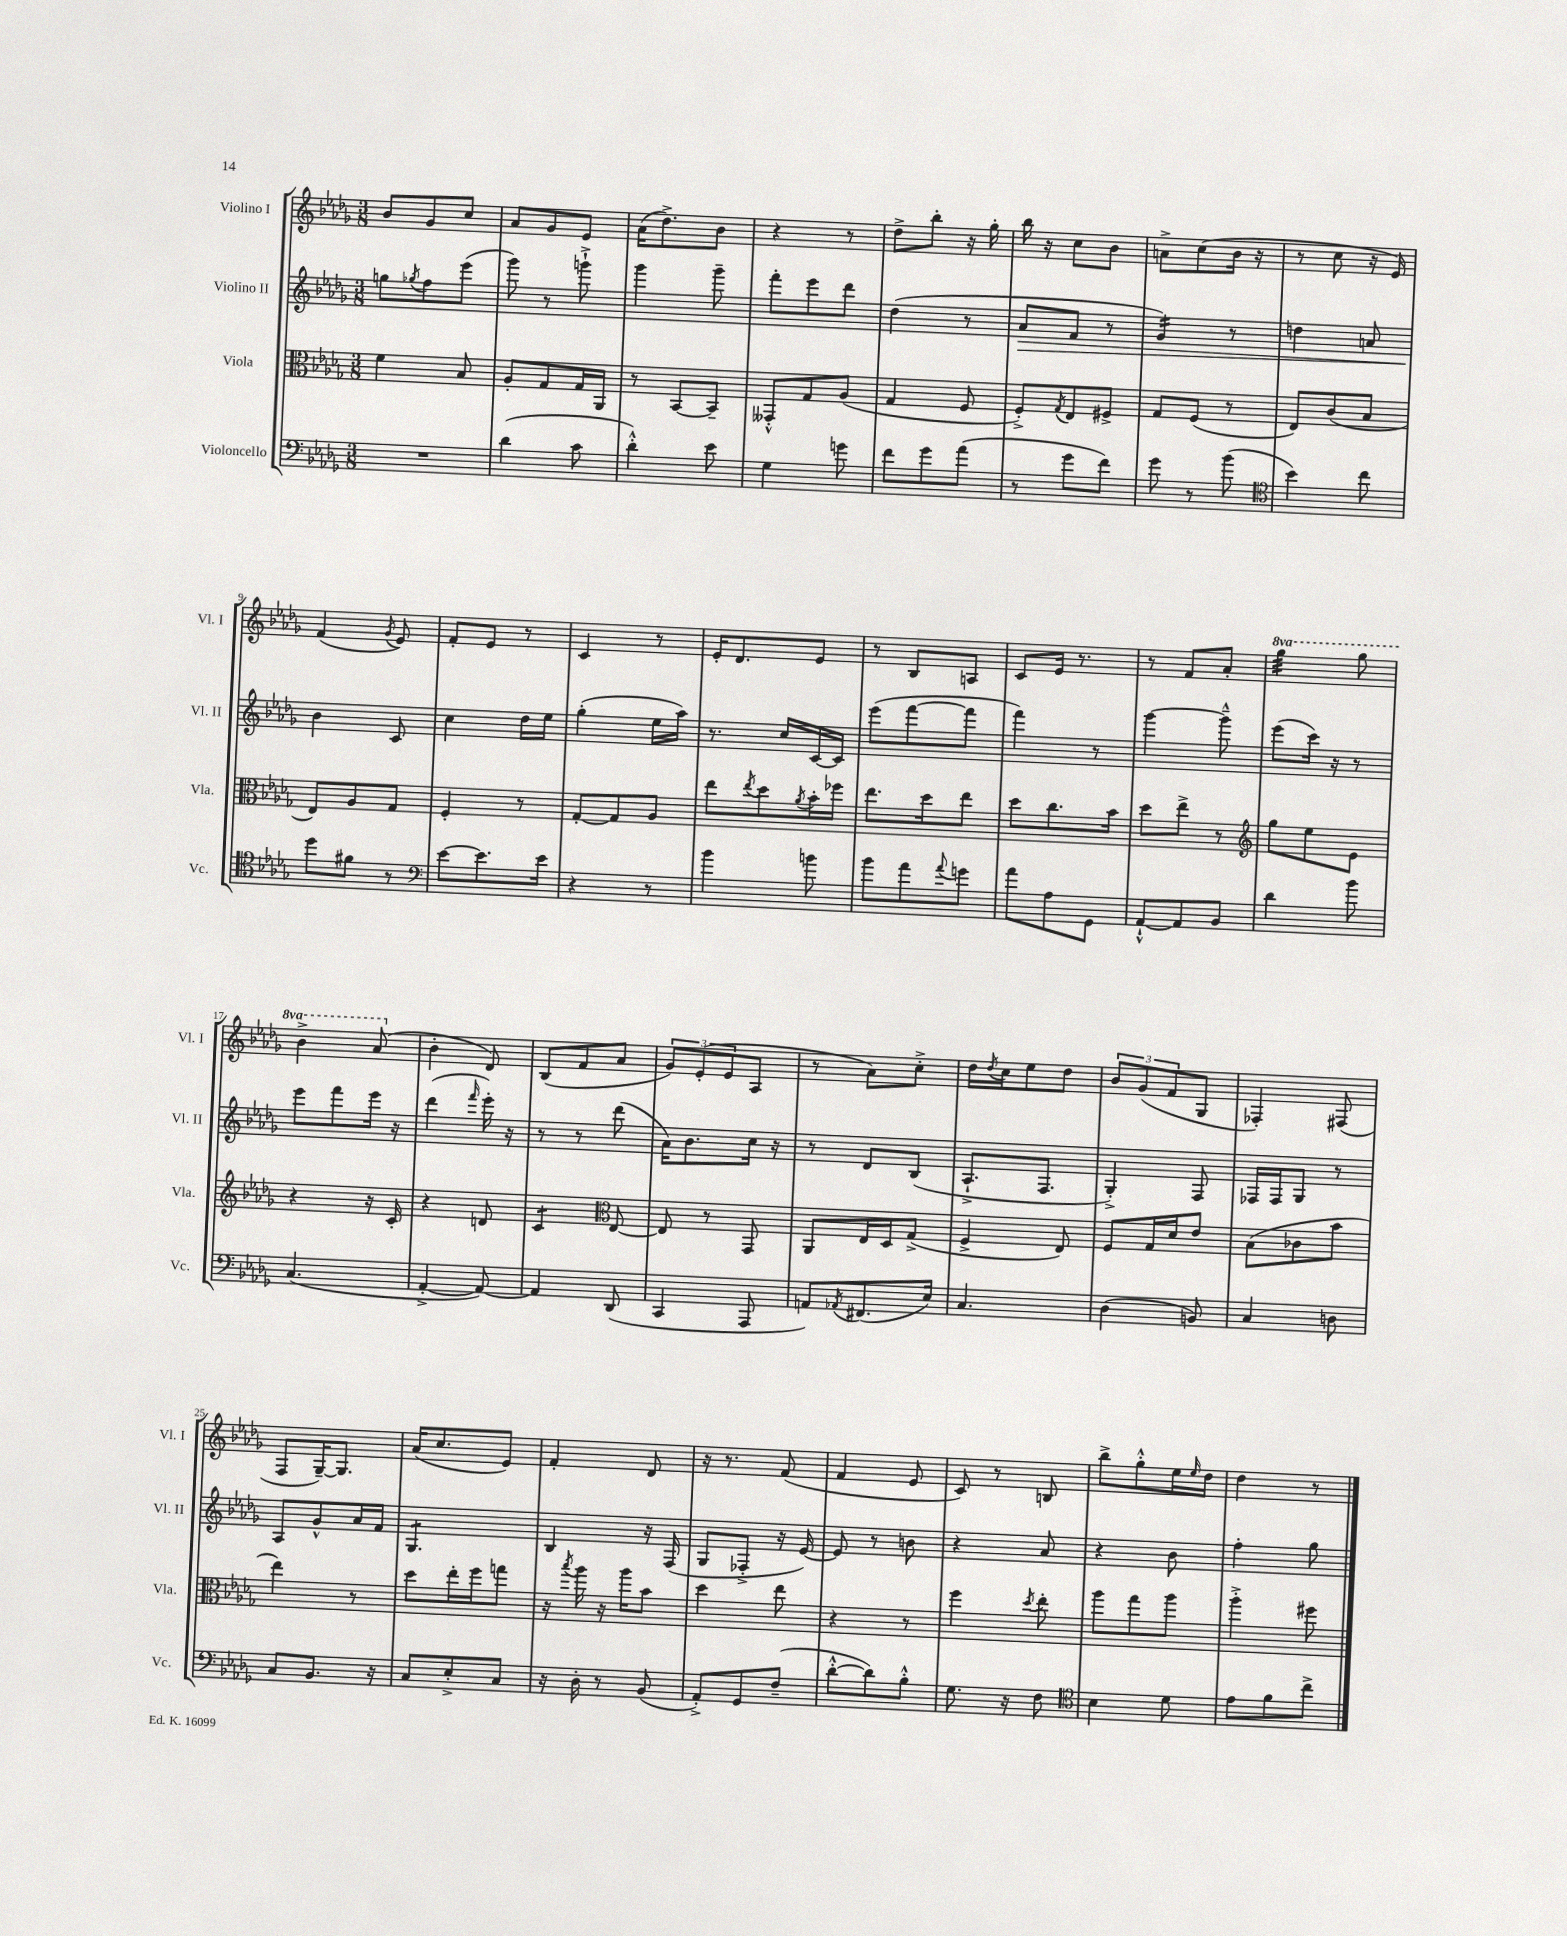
<<
\new StaffGroup <<
\new Staff = "s0" \with { instrumentName = "Violino I" shortInstrumentName = "Vl. I" } {
    \clef treble \key des \major \numericTimeSignature \time 3/8 \set Staff.ottavationMarkups = #ottavation-simple-ordinals
    bes'8 ges'8 c''8 |
    aes'8 ges'8 ees'8 |
    aes'16( des''8.->) bes'8 |
    r4 r8 |
    des''8-> bes''8-. r16 ges''16-. |
    bes''16 r16 c''8 bes'8 |
    a'8-> c''8( bes'16 r16 |
    r8 c''8 r16 ees'16) |
    f'4( \acciaccatura { ges'8 } ees'8) |
    f'8-. ees'8 r8 |
    c'4 r8 |
    ees'16-. des'8. ees'8 |
    r8 bes8 a8 |
    c'8 ees'16 r8. |
    r8 f'8 aes'8-. |
    \ottava #1 ges'''4:32 ges'''8 |
    bes''4-> aes''8( \ottava #0 |
    bes'4-. des'8) |
    bes8( f'8 aes'8 |
    \tuplet 3/2 { ges'8) ees'8-.( ees'8 } aes8 |
    r8 aes'8) c''8-.-> |
    des''16 \acciaccatura { des''8 } c''16 ees''8 des''8 |
    \tuplet 3/2 { bes'8 ges'8( f'8 } ges8 |
    fes4-.) fis8( |
    f8 ges16~--) ges8. |
    aes'16( c''8. ees'8) |
    f'4-. des'8 |
    r16 r8. f'8( |
    f'4 ees'8 |
    c'8) r8 b8 |
    bes''8-> ges''8-.-^ ees''16 \grace { ees''16 } des''16 |
    des''4 r8 \bar "|." |
}
\new Staff = "s1" \with { instrumentName = "Violino II" shortInstrumentName = "Vl. II" } {
    \clef treble \key des \major \numericTimeSignature \time 3/8
    g''8 \acciaccatura { ges''8 } f''8 ees'''8( |
    ges'''8) r8 g'''8-!-> |
    ges'''4 ges'''8-- |
    f'''8-. ees'''8 des'''8 |
    des''4( r8 |
    aes'8\> f'8 r8 |
    ges'4:16) r8 |
    d''4 a'8 |
    bes'4\! c'8 |
    c''4 des''16 ees''16 |
    ges''4-.( ees''16 aes''16) |
    r8. c''16 c'16~ c'16 |
    ees'''8( f'''8~ f'''8 |
    f'''4) r8 |
    ges'''4~ ges'''8---^ |
    ees'''8( c'''16) r16 r8 |
    ees'''8 f'''8 ees'''16 r16 |
    des'''4( \grace { f'''16 } ees'''16-.) r16 |
    r8 r8 des'''8( |
    aes'16) bes'8. c''16 r16 |
    r8 des'8 bes8( |
    aes8.-!-> f8. |
    ges4-.->) f8 |
    fes16 fes16 ges8 r8 |
    aes8 ges'8-^ aes'16 f'16 |
    ges4.:8 |
    bes4 r16 f16( |
    ges8 fes8-.-> r16 ees'16~) |
    ees'8 r8 b'8 |
    r4 aes'8 |
    r4 bes'8 |
    f''4-. ges''8 \bar "|." |
}
\new Staff = "s2" \with { instrumentName = "Viola" shortInstrumentName = "Vla." } {
    \clef alto \key des \major \numericTimeSignature \time 3/8
    f'4 bes8 |
    aes8-. ges8 ges16 aes,16 |
    r8 bes,8~ bes,8-- |
    geses,8-.-^ ges8 aes8( |
    ges4 f8 |
    f8-.->) \acciaccatura { ges8 } ees8 fis8-> |
    ges8 f8( r8 |
    ees8) c'8( bes8 |
    ees8) aes8 ges8 |
    f4-. r8 |
    ges8~-. ges8 aes8 |
    ees''8 \acciaccatura { ees''8 } des''8 \acciaccatura { aes'8 } bes'16-. fes''16 |
    ees''8. des''16 ees''8 |
    des''8 c''8. bes'16 |
    des''8 ees''8-> r8 |
    \clef treble ges''8 ees''8 ees'8 |
    r4 r16 c'16-. |
    r4 d'8 |
    c'4:8 \clef alto ees8~ |
    ees8 r8 ges,8 |
    aes,8 ees16 des16 ges8->( |
    f4-> ees8) |
    f8 ges16 des'16 ees'8 |
    bes8( ces'8 bes'8 |
    ees''4) r8 |
    des''8 ees''16-. f''16 g''8 |
    r16 \acciaccatura { bes''8 } aes''16 r16 aes''16 bes'8 |
    des''4 ees''8 |
    r4 r8 |
    f''4 \acciaccatura { des''8 } ees''8-. |
    aes''8 ges''8 aes''8 |
    aes''4-.-> fis''8 \bar "|." |
}
\new Staff = "s3" \with { instrumentName = "Violoncello" shortInstrumentName = "Vc." } {
    \clef bass \key des \major \numericTimeSignature \time 3/8
    R4. |
    des'4( c'8 |
    des'4-.-^) ees'8 |
    ges4 g'8 |
    f'8 ges'8 aes'8( |
    r8 ges'8 f'8) |
    ges'8 r8 bes'8( |
    \clef tenor bes'4) c''8 |
    des''8 fis'8 r8 |
    \clef bass ees'8~ ees'8. ees'16 |
    r4 r8 |
    bes'4 b'8 |
    bes'8 aes'8 \appoggiatura { aes'8 } g'8 |
    aes'8 aes8 ges,8 |
    aes,8~-!-^ aes,8 bes,8 |
    des'4 bes'8 |
    c4.( |
    aes,4~-.-> aes,8~) |
    aes,4 des,8( |
    c,4 aes,,8 |
    a,8) \acciaccatura { aes,8 } fis,8.( ees16) |
    c4. |
    des4( b,8) |
    c4 d8 |
    c8 bes,8. r16 |
    c8 ees8-.-> c8 |
    r16 des16-. r8 bes,8( |
    aes,8-.->) ges,8 f8--( |
    des'8~-.-^ des'8) bes8-.-^ |
    ges8. r16 f8 |
    \clef tenor bes4 des'8 |
    ees'8 f'8 c''8-> \bar "|." |
}
>>
>>
